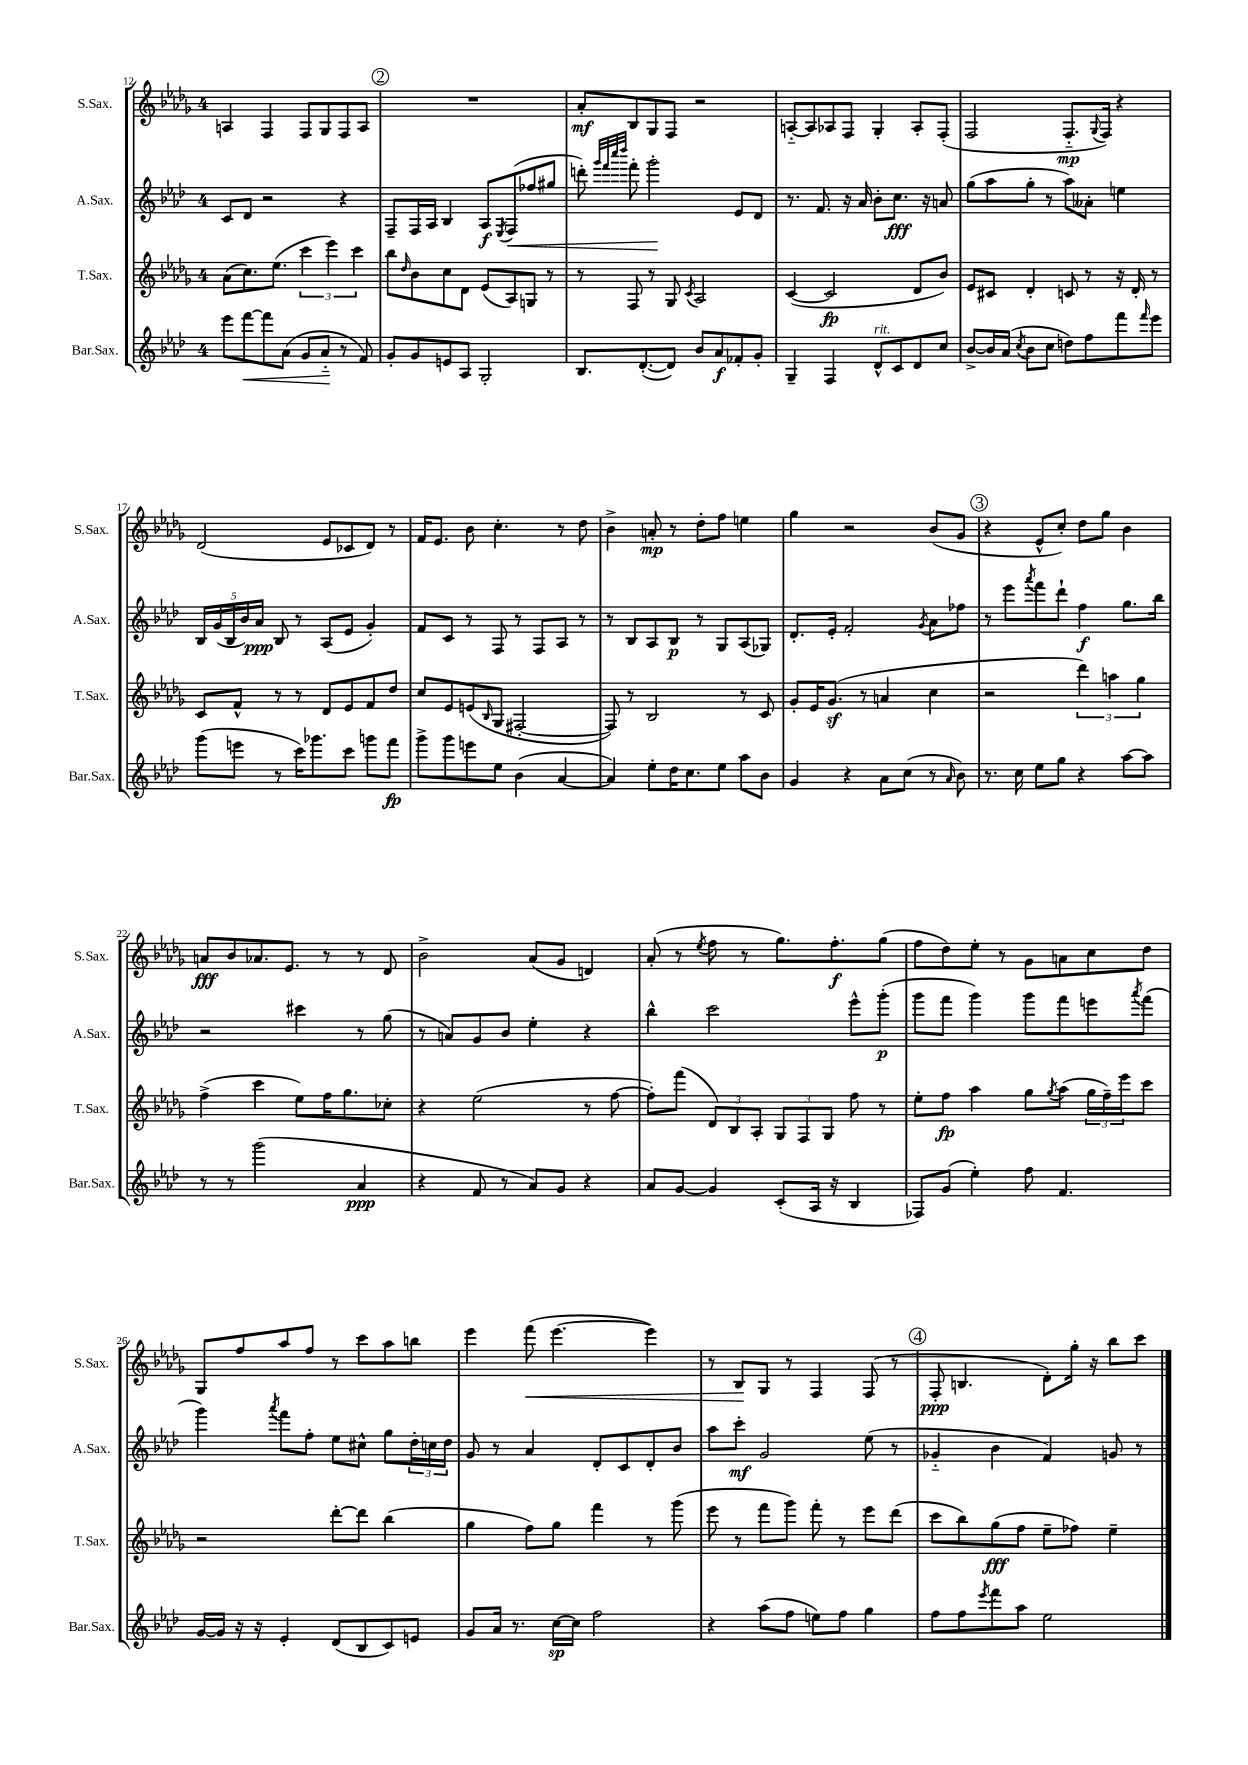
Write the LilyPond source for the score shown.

<<
\new StaffGroup <<
\new Staff = "s0" \with { instrumentName = "S.Sax." shortInstrumentName = "S.Sax." } {
    \clef treble \key des \major \once \override Staff.TimeSignature.style = #'single-digit \time 4/4
    a4 f4 f8 ges8 f8 a8 |
    \mark \markup { \circle "2" } R1 |
    aes'8-.\mf bes8 ges8 f8 r2 |
    a8~-_ a8 aes8 f8 ges4-. aes8-. f8-.( |
    f2 f8.-_\mp \appoggiatura { ges8 } f16) r4 |
    des'2( ees'8 ces'8 des'8) r8 |
    f'16 ees'8. bes'8 c''4.-. r8 des''8 |
    bes'4-> a'8-.\mp r8 des''8-. f''8 e''4 |
    ges''4 r2 bes'8( ges'8 |
    \mark \markup { \circle "3" } r4 ees'8-^ c''8-.) des''8 ges''8 bes'4 |
    a'8\fff bes'8 aes'8. ees'8. r8 r8 des'8 |
    bes'2-> aes'8( ges'8 d'4) |
    aes'8-.( r8 \acciaccatura { ees''8 } f''8 r8 ges''8.) f''8.-.\f ges''8( |
    f''8 des''8) ees''8-. r8 ges'8 a'8 c''8 des''8 |
    ges8 f''8 aes''8 f''8 r8 c'''8 aes''8 b''8 |
    ees'''4 f'''8\<( ees'''4.~ ees'''4) |
    r8 bes8\! ges8 r8 f4 f8( r8 |
    \mark \markup { \circle "4" } f8-.\ppp b4. des'8-.) ges''16-. r16 bes''8 c'''8 \bar "|." |
}
\new Staff = "s1" \with { instrumentName = "A.Sax." shortInstrumentName = "A.Sax." } {
    \clef treble \key aes \major \once \override Staff.TimeSignature.style = #'single-digit \time 4/4
    c'8 des'8 r2 r4 |
    \mark \markup { \circle "2" } f8-- f16 aes16 bes4 aes8\f \acciaccatura { ees8 } f8\<( fes''8 gis''8 |
    d'''8-.) \grace { g'''32 f'''32 c''''32 des''''32 } f'''8-. g'''2-.\! ees'8 des'8 |
    r8. f'8. r16 aes'16 bes'8-. c''8.\fff r16 a'8 |
    g''8( aes''8 g''8-. r8 aes''8) aeses'8-. e''4 |
    \tuplet 5/4 { bes16 g'16( bes16 bes'16) aes'16\ppp } bes8 r8 aes8( ees'8 g'4-.) |
    f'8 c'8 r8 f8 r8 f8 aes8 r8 |
    r8 bes8 aes8 bes8\p r8 g8 aes8( ges8) |
    des'8.-. ees'16-. f'2-. \acciaccatura { g'8 } aes'8 fes''8 |
    \mark \markup { \circle "3" } r8 ees'''8 \acciaccatura { aes'''8 } f'''8 des'''8-! f''4\f g''8. bes''16 |
    r2 cis'''4 r8 g''8( |
    r8 a'8) g'8 bes'8 ees''4-. r4 |
    bes''4-^ c'''2 ees'''8-^ g'''8-.\p( |
    g'''8 f'''8 g'''4) g'''8 f'''8 e'''8 \acciaccatura { aes'''8 } f'''8( |
    g'''4) \acciaccatura { aes'''8 } f'''8 f''8-. ees''8 cis''8-^ g''8 \tuplet 3/2 { des''16-. c''16 des''16 } |
    g'8 r8 aes'4 des'8-. c'8 des'8-. bes'8 |
    aes''8 c'''8-.\mf g'2 ees''8( r8 |
    \mark \markup { \circle "4" } ges'4-_ bes'4 f'4) g'8 r8 \bar "|." |
}
\new Staff = "s2" \with { instrumentName = "T.Sax." shortInstrumentName = "T.Sax." } {
    \clef treble \key des \major \once \override Staff.TimeSignature.style = #'single-digit \time 4/4
    aes'8( c''8.) ees''8.( \tuplet 3/2 { c'''4 ees'''4) c'''4 } |
    \mark \markup { \circle "2" } bes''8 \grace { des''16 } bes'8 c''8 des'8 ees'8( aes8) g8 r8 |
    r8 f8 r8 ges8 \acciaccatura { c'8 } aes2 |
    c'4~( c'2\fp des'8 bes'8) |
    ees'8 cis'8 des'4-. c'8 r8 r16 des'16-. r8 |
    c'8 f'8-^ r8 r8 des'8 ees'8 f'8 des''8 |
    c''8 ees'8 e'8( \grace { bes16 } ges8 fis2~-. |
    fis8) r8 bes2 r8 c'8 |
    ges'8-. ees'16 ges'8.\sf( r8 a'4 c''4 |
    \mark \markup { \circle "3" } r2 \tuplet 3/2 { des'''4) a''4 ges''4 } |
    f''4->( c'''4 ees''8) f''16 ges''8. ces''8-. |
    r4 ees''2( r8 f''8~ |
    f''8-.) f'''8( \tuplet 3/2 { des'8) bes8 aes8-. } \tuplet 3/2 { ges8 f8 ges8 } f''8 r8 |
    ees''8-. f''8\fp aes''4 ges''8 \acciaccatura { ges''8 } aes''8( \tuplet 3/2 { ges''16 f''16--) ees'''16 } c'''8 |
    r2 des'''8~-. des'''8 bes''4( |
    ges''4 f''8) ges''8 f'''4 r8 ges'''8( |
    ees'''8 r8 f'''8 ges'''8) f'''8-. r8 ees'''8 des'''8( |
    \mark \markup { \circle "4" } c'''8 bes''8) ges''8\fff( f''8 ees''8-- fes''8) ees''4-- \bar "|." |
}
\new Staff = "s3" \with { instrumentName = "Bar.Sax." shortInstrumentName = "Bar.Sax." } {
    \clef treble \key aes \major \once \override Staff.TimeSignature.style = #'single-digit \time 4/4
    ees'''8 f'''8~\< f'''8 aes'8( g'8 aes'8-_\! r8 f'8) |
    \mark \markup { \circle "2" } g'8-. g'8 e'8 aes8 g2-. |
    bes8. des'8.~-.( des'8) bes'8 aes'8\f fes'8-. g'8-. |
    g4-- f4 des'8-^^\markup { \italic "rit." } c'8 des'8 c''8 |
    bes'8~-> bes'16 aes'16( \acciaccatura { c''8 } bes'8 c''8 d''8) f''8 f'''8 \grace { f'''16 } ees'''8 |
    g'''8( e'''8 r8 c'''16) ges'''8. c'''8 g'''8 f'''8\fp |
    g'''8-> g'''8 e'''8 ees''8 bes'4( aes'4~ |
    aes'4) ees''8-. des''16 c''8. ees''8 aes''8 bes'8 |
    g'4 r4 aes'8 c''8( r8 \grace { aes'16 } bes'8) |
    \mark \markup { \circle "3" } r8. c''16 ees''8 g''8 r4 aes''8~ aes''8 |
    r8 r8 g'''2( aes'4\ppp |
    r4 f'8 r8 aes'8) g'8 r4 |
    aes'8 g'8~ g'4 c'8-.( aes16 r16 bes4 |
    fes8) g'8( ees''4-.) f''8 f'4. |
    g'16~ g'16 r16 r16 ees'4-. des'8( bes8 c'8) e'8 |
    g'8 aes'16 r8. c''16~\sp c''16 f''2 |
    r4 aes''8( f''8 e''8) f''8 g''4 |
    \mark \markup { \circle "4" } f''8 f''8 \acciaccatura { ees'''8 } f'''8 aes''8 ees''2 \bar "|." |
}
>>
>>
\layout { \context { \Score currentBarNumber = #12 } }
